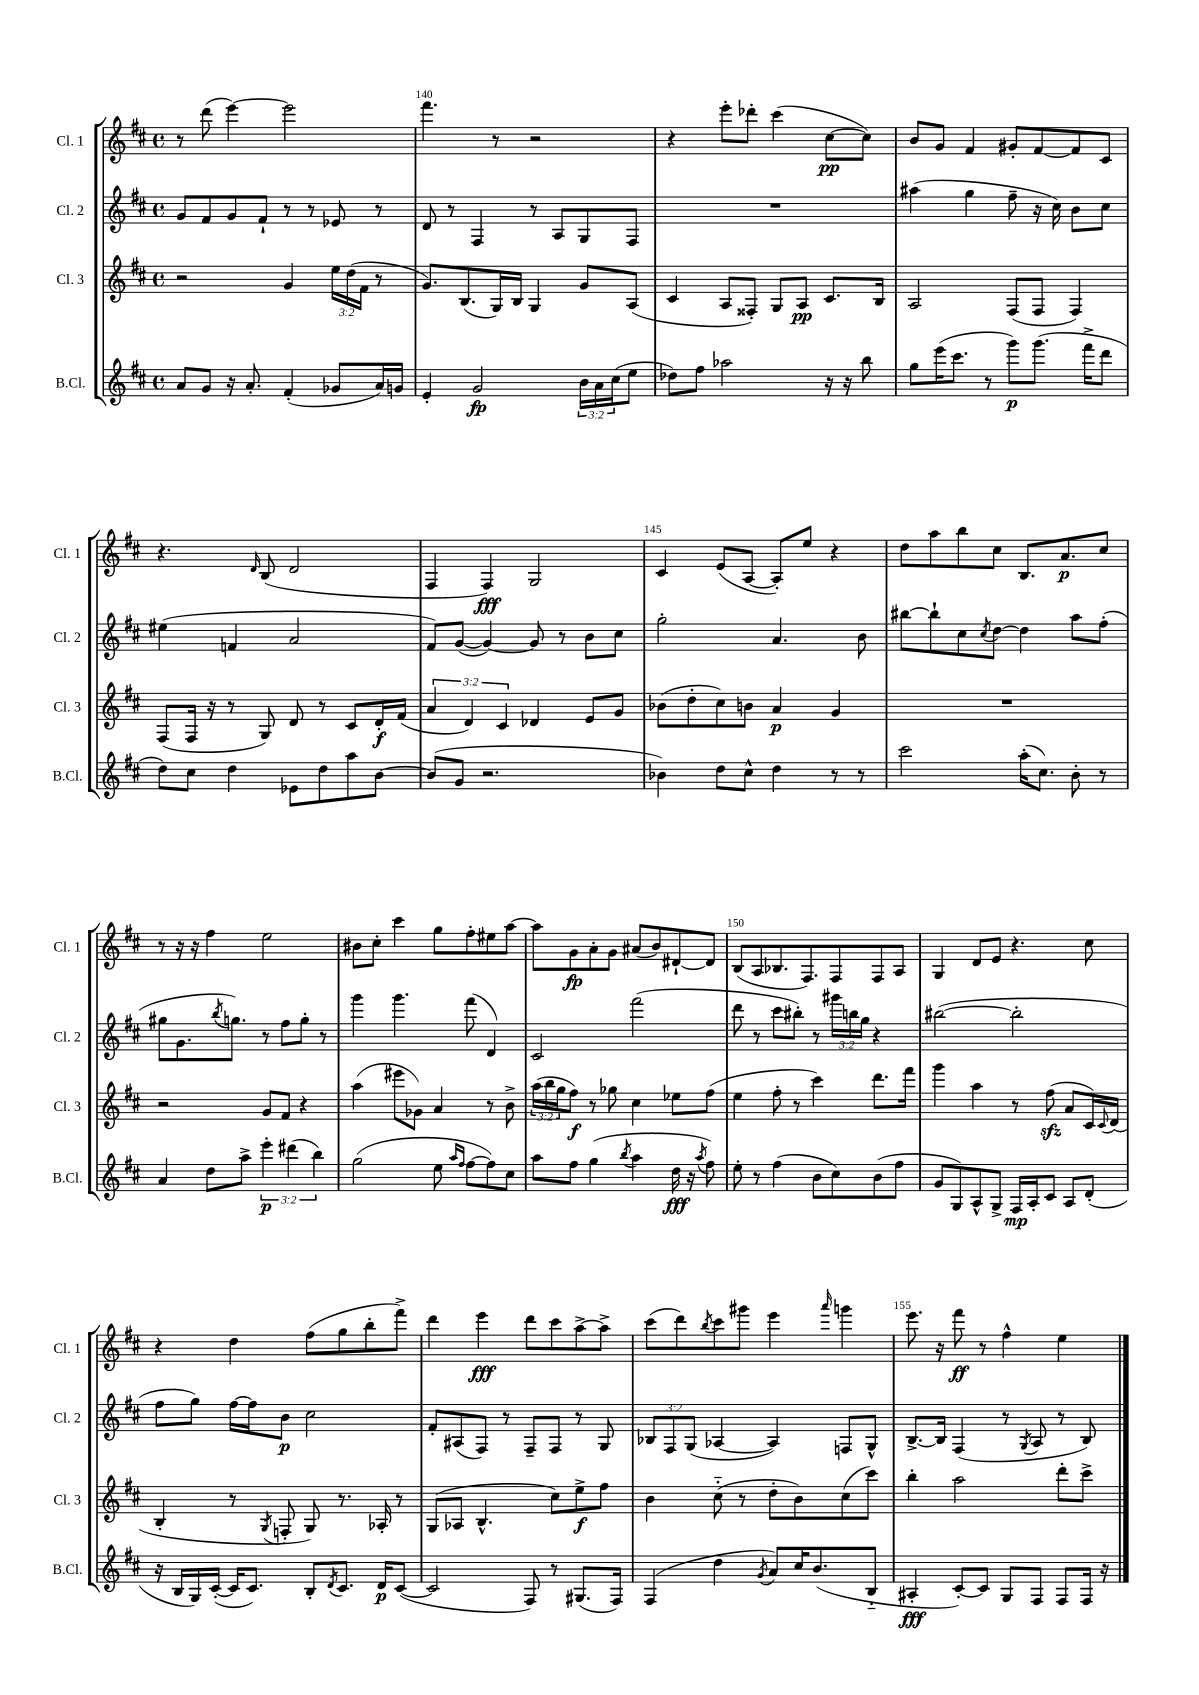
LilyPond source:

<<
\new StaffGroup <<
\new Staff = "s0" \with { instrumentName = "Cl. 1" shortInstrumentName = "Cl. 1" } {
    \clef treble \key d \major \defaultTimeSignature \time 4/4
    r8 d'''8( e'''4~) e'''2 |
    fis'''4. r8 r2 |
    r4 e'''8-. des'''8-. cis'''4( cis''8~\pp cis''8) |
    b'8 g'8 fis'4 gis'8-. fis'8~ fis'8 cis'8 |
    r4. \grace { d'16 } b8( d'2 |
    fis4 fis4\fff) g2 |
    cis'4 e'8( a8~ a8-.) e''8 r4 |
    d''8 a''8 b''8 cis''8 b8. a'8.\p cis''8 |
    r8 r16 r16 fis''4 e''2 |
    bis'8 cis''8-. cis'''4 g''8 fis''8-. eis''8 a''8~ |
    a''8 g'8\fp a'8-. g'8 ais'8( b'8) dis'8~-! dis'8 |
    b8( a8 bes8. fis8.) fis8 fis8 a8 |
    g4 d'8 e'8 r4. cis''8 |
    r4 d''4 fis''8( g''8 b''8-. fis'''8->) |
    d'''4 e'''4\fff d'''8 cis'''8 a''8~-> a''8-> |
    cis'''8( d'''8) \acciaccatura { b''8 } cis'''8 gis'''8 e'''4 \grace { a'''16 } g'''4 |
    e'''8. r16 fis'''8\ff r8 fis''4-^ e''4 \bar "|." |
}
\new Staff = "s1" \with { instrumentName = "Cl. 2" shortInstrumentName = "Cl. 2" } {
    \clef treble \key d \major \defaultTimeSignature \time 4/4 \override Staff.TupletNumber.text = #tuplet-number::calc-fraction-text
    g'8 fis'8 g'8 fis'8-! r8 r8 ees'8 r8 |
    d'8 r8 fis4 r8 a8 g8 fis8 |
    R1 |
    ais''4( g''4 fis''8-- r16 cis''16) b'8 cis''8 |
    eis''4( f'4 a'2 |
    fis'8) g'8~( g'4~) g'8 r8 b'8 cis''8 |
    g''2-. a'4. b'8 |
    bis''8~ bis''8-! cis''8 \acciaccatura { cis''8 } d''8~ d''4 a''8 fis''8-.( |
    gis''8 g'8. \acciaccatura { b''8 } g''8.) r8 fis''8 g''8-. r8 |
    g'''4 g'''4. fis'''8( d'4) |
    cis'2 fis'''2( |
    d'''8 r8 cis'''8 bis''8-.) r8 \tuplet 3/2 { gis'''16 b''16 g''16 } r4 |
    bis''2~( bis''2-. |
    fis''8 g''8) fis''16~ fis''16 b'8\p cis''2 |
    fis'8-. ais8( fis8) r8 fis8-- fis8 r8 g8 |
    \tuplet 3/2 { bes8 fis8 g8( } aes4~ aes4) f8 g8-^ |
    b8.~-> b16 fis4( r8 \acciaccatura { g8 } a8 r8 b8) \bar "|." |
}
\new Staff = "s2" \with { instrumentName = "Cl. 3" shortInstrumentName = "Cl. 3" } {
    \clef treble \key d \major \defaultTimeSignature \time 4/4 \override Staff.TupletNumber.text = #tuplet-number::calc-fraction-text
    r2 g'4 \tuplet 3/2 { e''16 d''16( fis'16 } r8 |
    g'8.) b8.( g16) b16 g4 g'8 a8( |
    cis'4 a8 fisis8-.) g8 a8\pp cis'8. b16 |
    a2 fis8( fis8 fis4) |
    fis8( fis16 r16 r8 g8) d'8 r8 cis'8 d'16-.\f fis'16( |
    \tuplet 3/2 { a'4 d'4) cis'4 } des'4 e'8 g'8 |
    bes'8( d''8-. cis''8) b'8 a'4\p g'4 |
    R1 |
    r2 g'8 fis'8 r4 |
    a''4( eis'''8 ges'8) a'4 r8 b'8-> |
    \tuplet 3/2 { a''16( b''16 g''16 } fis''8\f) r8 ges''8 cis''4 ees''8 fis''8( |
    e''4 fis''8-. r8 cis'''4) d'''8. fis'''16 |
    g'''4 a''4 r8 fis''8\sfz( a'8 cis'16) \appoggiatura { cis'8 } d'16( |
    b4-. r8 \acciaccatura { g8 } f8-. g8) r8. aes16-. r8 |
    g8( aes8 b4.-^ cis''8) e''8->\f fis''8 |
    b'4 cis''8-_( r8 d''8-. b'8) cis''8( cis'''8) |
    b''4-. a''2 d'''8-. cis'''8-> \bar "|." |
}
\new Staff = "s3" \with { instrumentName = "B.Cl." shortInstrumentName = "B.Cl." } {
    \clef treble \key d \major \defaultTimeSignature \time 4/4 \override Staff.TupletNumber.text = #tuplet-number::calc-fraction-text
    a'8 g'8 r16 a'8.-. fis'4-.( ges'8 a'16) g'16 |
    e'4-. g'2\fp \tuplet 3/2 { b'16 a'16 cis''16( } e''8 |
    des''8) fis''8 aes''2 r16 r16 b''8 |
    g''8 e'''16( cis'''8. r8 g'''8\p) g'''8.( fis'''16-> d'''8 |
    d''8) cis''8 d''4 ees'8 d''8 a''8 b'8~ |
    b'8( g'8 r2. |
    bes'4) d''8 cis''8-^ d''4 r8 r8 |
    cis'''2 a''16-.( cis''8.) b'8-. r8 |
    a'4 d''8 a''8-> \tuplet 3/2 { e'''4-.\p dis'''4( b''4) } |
    g''2( e''8 \grace { a''16 fis''16 } fis''8~ fis''8) cis''8 |
    a''8 fis''8 g''4( \acciaccatura { b''8 } a''4 d''16\fff r16 \acciaccatura { a''8 } fis''8) |
    e''8-. r8 fis''4( b'8 cis''8) b'8( fis''8 |
    g'8 g8) a8-^ g8-> fis16\mp a16-. cis'8 a8 d'8-.( |
    r16 b16 g16) cis'16~-.( cis'16 cis'8.) b8-. \acciaccatura { d'8 } cis'8. d'16\p cis'8~( |
    cis'2 fis8) r8 gis8.( fis16) |
    fis4( d''4 \acciaccatura { g'8 } a'8) cis''16 b'8.( b8-_ |
    ais4-.\fff cis'8~-.) cis'8 g8 fis8 fis8 fis16 r16 \bar "|." |
}
>>
>>
\layout { \context { \Score currentBarNumber = #139 \override BarNumber.break-visibility = ##(#f #t #t) barNumberVisibility = #(every-nth-bar-number-visible 5) } }
